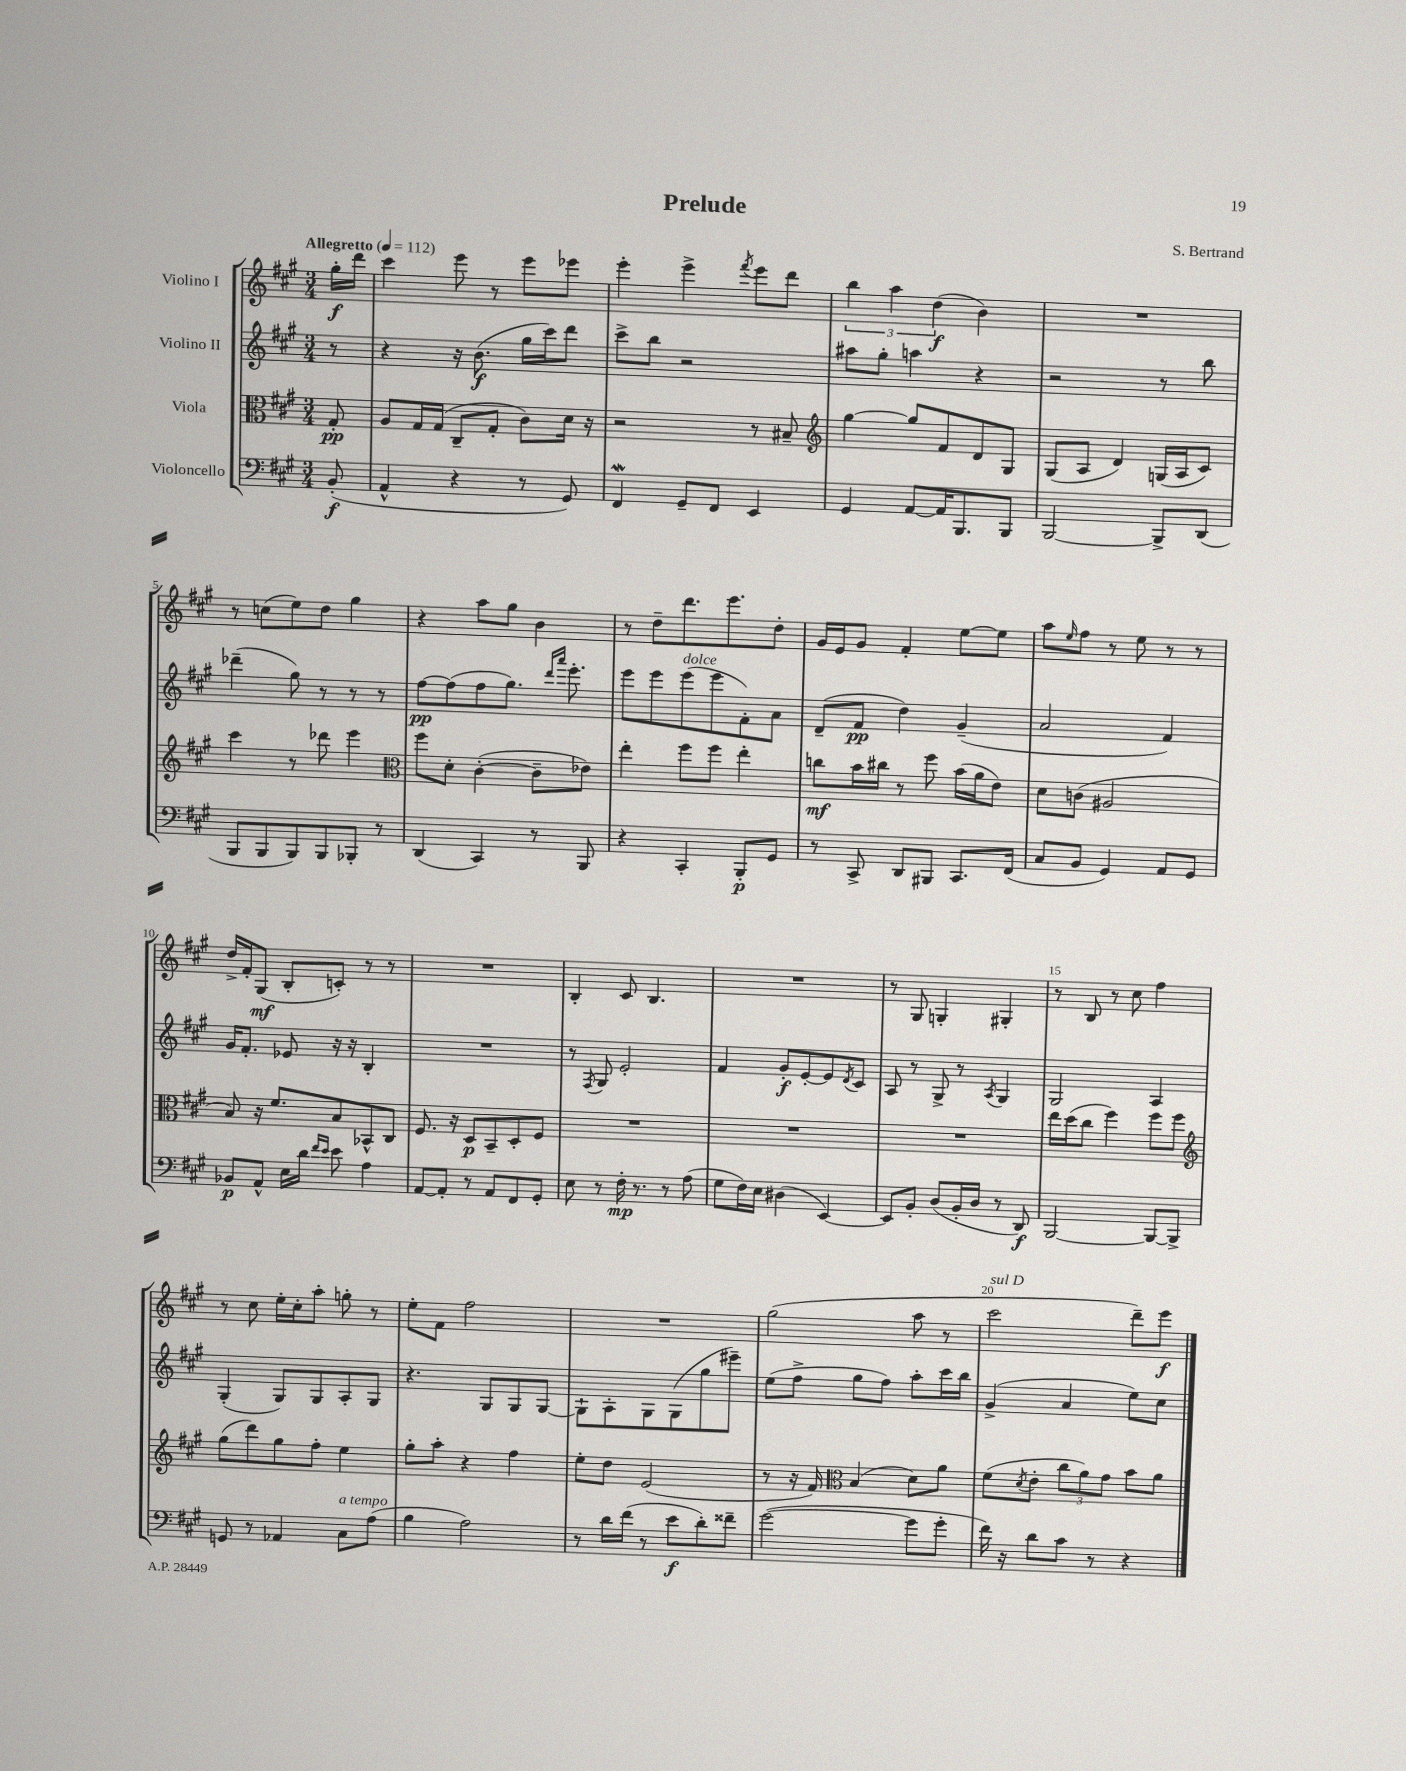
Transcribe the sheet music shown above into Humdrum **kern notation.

**kern	**kern	**kern	**kern
*staff4	*staff3	*staff2	*staff1
*clefF4	*clefC3	*clefG2	*clefG2
*k[f#c#g#]	*k[f#c#g#]	*k[f#c#g#]	*k[f#c#g#]
*M3/4	*M3/4	*M3/4	*M3/4
*MM112	*MM112	*MM112	*MM112
(8BB'/	8G#'/	8r	16gg#'\LL
.	.	.	16ddd\JJ
=	=	=	=
4AA^^/	8A/L	4r	4ccc#\
.	16G#/L	.	.
.	(16G#/JJ	.	.
4r	8C#~/L	16r	8eee\
.	.	(8.b\	.
.	8G#'/J	.	8r
8r	8c#\L)	16gg#\LL	8eee\L
.	.	16ccc#\J)	.
8GG#/)	16d\Jk	8ddd\J	8eee-\J
.	16r	.	.
=	=	=	=
4FF#/	2r	8ccc#^\L	4eee'\
.	.	8bb\J	.
8GG#~/L	.	2r	4eee^\
8FF#/J	.	.	.
.	.	.	8qfff#/
4EE/	8r	.	8eee\L
.	8B#~/	.	8ddd\J
=	=	=	=
*	*clefG2	*	*
4GG#/	[4gg#\	8aa#\L	6bb\
.	.	8gg#'\J	.
.	.	.	6aa\
[8AA/L	8gg#/]L	4aa\	.
.	.	.	(6dd\
16AA/]K	8f#/	.	.
8.BBB/	.	.	.
.	8d/	4r	4b\)
8BBB/J	8G#/J	.	.
=	=	=	=
[2BBB/	(8G#/L	2r	2.r
.	8A/J	.	.
.	4d/)	.	.
8BBB^/]L	(16G/LL	8r	.
.	16A/J	.	.
(8DD/J	8c#/J)	8bb\	.
=	=	=	=
8BBB/L	4ccc#\	(4ddd-~\	8r
8BBB/	.	.	(8cc\L
8BBB/)	8r	8gg#\)	8ee\)
8BBB/	8ddd-\	8r	8dd\J
8BBB-'/J	4eee\	8r	4gg#\
8r	.	8r	.
=	=	=	=
*	*clefC3	*	*
(4DD/	8ff#\L	[8ff#\L	4r
.	8d'\J	(8ff#\]	.
4CC#/)	([4c#'\	8ff#\	8aa\L
.	.	8.gg#\J)	8gg#\J
8r	8c#~\]L	.	4b\
.	.	16qqddd/LL	.
.	.	16qqaaa/JJ	.
.	.	8.eee'\	.
8BBB/	8e-\J)	.	.
=	=	=	=
4r	4ee'\	8eee\L	8r
.	.	8eee\	8dd~\L
4CC#'/	8ff#\L	(8eee\	8.ddd\
.	8ff#\J	8eee\	.
.	.	.	8.eee\
8BBB'/L	4ee'\	8f#'\)	.
8GG#/J	.	8a\J	8dd'\J
=	=	=	=
8r	8cc\L	(8d~/L	16g#/LL
.	.	.	16e/J
8CC#^/	16b\L	8f#/J	8g#/J
.	16cc#\JJ	.	.
8DD/L	8r	4dd\)	4f#'/
8BBB#/J	8ff#\	.	.
8.CC#/L	(16b\LL	(4g#~/	[8ee\L
.	16a\J	.	.
.	8e\J)	.	8ee\]J
(16FF#/Jk	.	.	.
=	=	=	=
8C#/L	8d\L	2a/	8aa\L
.	.	.	16qqee/
8BB/J	(8c\J	.	8ff#\J
4GG#/)	2A#/	.	8r
.	.	.	8ee\
8AA/L	.	4f#/)	8r
8GG#/J	.	.	8r
=	=	=	=
8BB-/L	8B/)	16g#/LK	16dd^/LL
.	.	8.f#'/J	16f#'/J
8AA^^/J	16r	.	(8G#/J
.	8.f#/L	.	.
16E\LL	.	8e-/	8B'/L
16d\JJ	.	.	.
16qqf#/LL	.	.	.
16qqe/JJ	.	.	.
8e\	8B/	16r	8c'/J)
.	.	16r	.
4A\	8BB-^^/	4B'/	8r
.	8C#/J	.	8r
=	=	=	=
[8AA/L	8.F#/	2.r	2.r
8AA'/]J	.	.	.
.	16r	.	.
8r	8D/L	.	.
8AA/L	8BB~/	.	.
8FF#/	8D'/	.	.
8GG#'/J	8F#/J	.	.
=	=	=	=
8E\	2.r	8r	4B'/
.	.	8qF#/	.
8r	.	8G#/	.
16F#'\	.	2e'/	8c#/
8.r	.	.	.
.	.	.	4.B/
8r	.	.	.
(8A\	.	.	.
=	=	=	=
8G#\L	2.r	4f#/	2.r
16F#\L)	.	.	.
16E\JJ	.	.	.
(4D#\	.	8g#'/L	.
.	.	[8e'/	.
[4EE/)	.	8e/]	.
.	.	8qd/	.
.	.	8c#/J	.
=	=	=	=
8EE/]L	2.r	8A/	8r
8BB'/J	.	8r	8G#/
(8D/L	.	8G#^/	4G'/
16BB'/L	.	8r	.
16D/JJ	.	.	.
.	.	8qA/	.
8r	.	4G#/	4G#'/
8DD/)	.	.	.
=	=	=	=
[2BBB/	16ee\LL	2G#/	8r
.	(16dd\J	.	.
.	8cc#\J	.	8B/
.	4ff#\)	.	8r
.	.	.	8cc#\
8BBB/_L	8ff#\L	4A/	4ff#\
8BBB^/]J	8ff#\J	.	.
=	=	=	=
*	*clefG2	*	*
8GG/	(8gg#\L	(4G#'/	8r
8r	8ddd\)	.	8cc#\
4AA-/	8gg#\	8G#/L)	16ee'\LL
.	.	.	16cc#'\J
.	8ff#'\J	8G#/	8aa'\J
8C#\L	4ee\	8A'/	8gg'\
(8A\J	.	8G#/J	8r
=	=	=	=
4B\	8gg#'\L	4.r	8ee'\L
.	8aa'\J	.	8f#\J
2A\)	4r	.	2ff#\
.	.	8G#/L	.
.	4ff#\	8G#/	.
.	.	[8G#/J	.
=	=	=	=
8r	8ee'\L	8G#`\]L	2.r
16d\LL	8dd\J	8A'\	.
(16f#\JJ	.	.	.
8r	(2e/	8G#\	.
8e\L	.	(8G#\	.
8d'\)	.	8gg#\	.
8f##~\J	.	8eee#~\J)	.
=	=	=	=
([2g#\	8r	(8ee\L	(2gg#\
.	16r	8ff#^\J	.
.	16f#/)	.	.
*	*clefC3	*	*
.	(4B/	8gg#\L	.
.	.	8ff#\J)	.
8g#\]L	8d\L)	8aa'\L	8aa\
8g#'\J	8a\J	16ccc#\L	8r
.	.	16bb\JJ	.
=	=	=	=
16f#\)	(8f#\L	(4g#^/	2ccc#\
16r	.	.	.
.	8qd/	.	.
8d\L	8e'\J	.	.
8c#\J	12cc#\L	4a/	.
.	12a\)	.	.
8r	.	.	.
.	12g#\J	.	.
4r	8b\L	8ee\L)	8ddd~\L)
.	8a\J	8cc#\J	8eee\J
==	==	==	==
*-	*-	*-	*-
